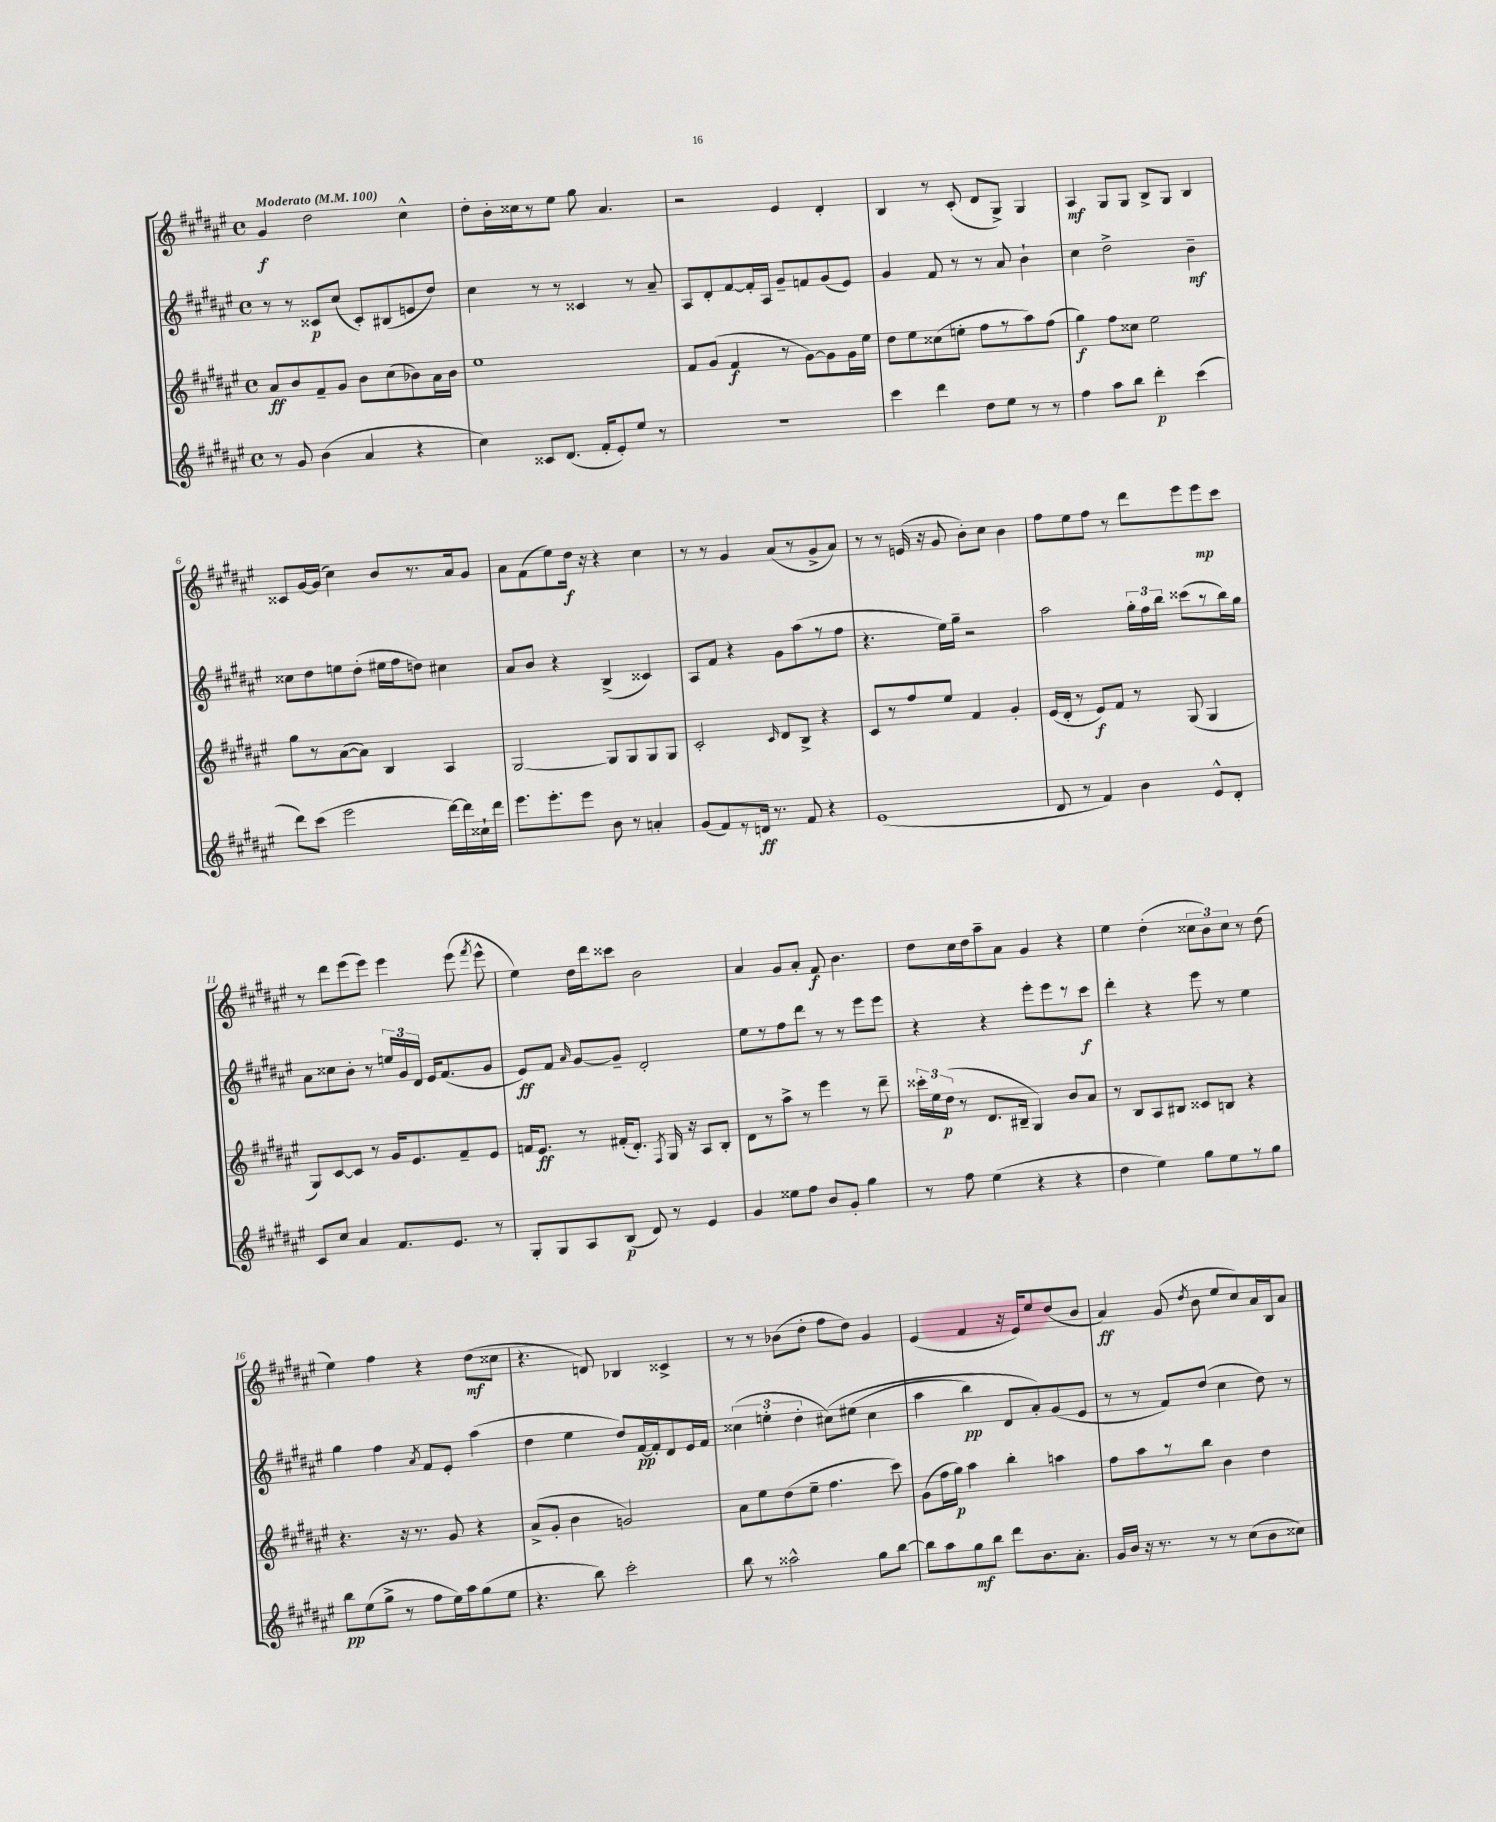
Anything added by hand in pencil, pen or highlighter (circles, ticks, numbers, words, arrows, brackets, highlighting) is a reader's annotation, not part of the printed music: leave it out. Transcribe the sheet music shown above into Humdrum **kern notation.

**kern	**kern	**kern	**kern
*staff4	*staff3	*staff2	*staff1
*clefG2	*clefG2	*clefG2	*clefG2
*k[f#c#g#d#a#e#]	*k[f#c#g#d#a#e#]	*k[f#c#g#d#a#e#]	*k[f#c#g#d#a#e#]
*M4/4	*M4/4	*M4/4	*M4/4
*met(c)	*met(c)	*met(c)	*met(c)
*MM100	*MM100	*MM100	*MM100
8r	8a#/L	8r	4g#/
8g#/	8b/	8r	.
(4b\	8f#~/	8c##/L	2dd#\
.	8g#/J	(8cc#/J	.
4a#/	8b\L	8c##'/L)	.
.	(8cc#\	(8B#/	.
4r	8b-\)	8e/	4cc#^^\
.	16a#\L	8dd#/J)	.
.	16b-\JJ	.	.
=	=	=	=
4cc#\)	1ee#	4cc#\	8dd#'\L
.	.	.	16b'\L
.	.	.	16cc##\J
8c##/L	.	8r	8r
(8.d#/J	.	8r	8ee#\J
.	.	4c##/	8gg#\
16f#'/LK	.	.	.
8e#'/)	.	.	4.a#/
8ee#/J	.	8r	.
8r	.	8a#~/	.
=	=	=	=
1r	8f#/L	8A#/L	2r
.	(8g#/J	8d#'/	.
.	4f#/	[8f#/	.
.	.	16f#'/]L	.
.	.	16A#/JJ	.
.	8r	8g#~/L	4e#/
.	[8g#\L)	8f/	.
.	8g#\]	(8g#/	4d#'/
.	16g#\L	8e#/J)	.
.	16ee#\JJ	.	.
=	=	=	=
4ccc#\	8dd#\L	4g#/	4B/
.	8ee#\	.	.
4ddd#\	(8cc##\	8f#/	8r
.	8ee'\J	8r	(8c#'/
8dd#\L	8ff#\L	8r	8d#/L
8ee#\J	8r	8a#/	8G#^/J)
8r	8aa#\)	4b`\	4G#/
8r	(8ff#\J	.	.
=	=	=	=
4ff#\	4gg#\)	4cc#\	4A#/
8aa#\L	8ff#\L	2dd#^\	8G#/L
8bb\J	8cc##\J	.	8G#/J
4ddd#'\	2ee#\	.	8B^/L
.	.	.	8G#/J
(4ccc#\	.	4b~\	4B/
=	=	=	=
8ddd#\L)	8gg#\L	8cc##\L	8c##/L
(8ccc#\J	8r	8dd#\	[16g#/L
.	.	.	(16g#/]JJ
2eee#\	([8a#\	8ee\	4cc#\)
.	8a#\]J)	(8dd#'\J	.
.	4B/	16ee#\LL	8b/L
.	.	16ff#\J	.
.	.	8dd\J)	8.r
[16ddd#\LL)	4A#/	4cc#\	.
16ddd#\]	.	.	16a#/k
16cc##`\	.	.	8g#/J
16ddd#\JJ	.	.	.
=	=	=	=
8.eee#\L	[2G#/	8a#/L	8a#\L
.	.	8b/J	(8f#\
8.eee#'\	.	.	.
.	.	4r	8ee#\)
8eee#\J	.	.	16dd#\Jk
.	.	.	16r
8b\	8G#/]L	(4B^/	4r
8r	8G#/	.	.
4a'/	8G#/	4c##/)	4cc#\
.	8G#/J	.	.
=	=	=	=
(8g#/L	2c#'/	8A#/L	8r
8f#/)	.	8f#/J	8r
8r	.	4r	4g#/
16d/Jk	.	.	.
8.r	.	.	.
.	16qqc#/	.	.
.	8d#/L	8g#\L	(8a#/L
8f#/	8B^/J	(8aa#\	8r
4r	4r	8r	8g#^/
.	.	8ff#\J	8a#/J)
=	=	=	=
(1e#	8c#/L	4.r	8r
.	8r	.	8r
.	8ff#/	.	(16e/
.	.	.	16r
.	8ee#/J	16ee#\LL)	8g#/
.	.	16gg#~\JJ	.
.	4f#/	2r	8b'\L)
.	.	.	8cc#\J
.	4g#'/	.	4b\
=	=	=	=
8d#/	(16e#/LL	2aa#\	8ff#\L
.	16d#'/JJ	.	.
8r	8r	.	8ee#\
4f#/)	8e#/L)	.	8ff#\J
.	8f#/J	.	8r
4b\	8r	24gg#'\LL	8ddd#\L
.	.	24ff#\	.
.	.	24bb\JJ	.
.	(8G#/	(8ccc##\L	8eee#\
8e#^^/L	4G#/	8r	8eee#\
8d#'/J	.	16bb\L)	8ccc#\J
.	.	16gg#\JJ	.
=	=	=	=
8c#/L	8G#/L)	8a#\L	8r
8cc#/J	[8c#/	8cc##\	8ddd#\L
4a#/	8c#/]J	8b'\J	(8eee#\
.	8r	8r	8eee#\J)
8.f#/L	16g#/LK	24ee/LL	4eee#\
.	.	24g#/	.
.	8.e#/	.	.
.	.	24d#/JJ	.
.	.	16e#/LK	.
8.e#/J	.	(8.f#/	.
.	8f#~/	.	(8eee#\
.	.	.	8qfff#/
8r	8e#/J	8g#/J	8eee#^^\
=	=	=	=
8G#'/L	16f/LK	8e#/L)	4ee#\)
.	8.e#/J	.	.
8G#/	.	8f#/J	.
.	.	16qqa#/	.
8A#/	8r	[8g#/L	16dd#\LL
.	.	.	16ddd#\J
(8B/J	(16f#'/LK	8g#~/]J	8ccc##\J
.	8.d#'/J)	.	.
8d#/)	.	2d#'/	2b\
.	8qF#/	.	.
8r	16G#/	.	.
.	16r	.	.
4e#/	8A#/L	.	.
.	8B'/J	.	.
=	=	=	=
4g#/	8d#\L	8ee#\L	4a#/
.	8r	8r	.
8ee##\L	8aa#^\J	8ff#\	8g#/L
8ff#\J	8r	8ddd#\J	8a#'/J
8b/L	4eee#\	8r	8f#/
8g#'/J	.	8r	4.b\
4gg#\	8r	8eee#\L	.
.	8ddd#~\	8eee#\J	.
=	=	=	=
8r	24ccc##'\LL	4r	8dd#\L
.	24ee#\	.	.
.	(24dd#\JJ	.	.
8ff#\	8r	.	16cc#\L
.	.	.	16dd#\J
(4ee#\	8.d#/L	4r	8aa#~\
.	.	.	8a#\J
.	16B#~/Jk	.	.
4r	4G#/)	8eee#'\L	4g#/
.	.	8eee#\	.
4r	8b/L	8r	4r
.	8a#/J	8ccc#\J	.
=	=	=	=
4dd#\	8r	4ddd#'\	4ee#\
.	8B/L	.	.
4ee#\)	8A#/	4r	(4dd#'\
.	8B#/J	.	.
8gg#\L	8c##/L	8eee#\	12cc##\L
.	.	.	12b\)
8ee#\	8B/J	8r	.
.	.	.	12cc##\J
8r	4r	4ee#\	8r
8gg#\J	.	.	(8dd#\
=	=	=	=
8bb\L	4.r	4gg#\	4ee#\)
(8ee#\	.	.	.
8gg#^\J	.	4ff#\	4ff#\
8r	16r	.	.
.	8.r	.	.
.	.	8qa#/	.
8ff#\L	.	8f#/L	4r
16ee#\L)	8g#/	8e#'/J	.
16aa#\J	.	.	.
(8gg#\	4r	(4aa#\	(8dd#\L
8ee#\J	.	.	8cc##\J
=	=	=	=
4.r	(8a#^/L	4dd#\	4.r
.	8g#'/J	.	.
.	4b\	4ee#\	.
8bb\)	.	.	8d/)
2ccc#'\	2g/)	8dd#/L)	4B-/
.	.	[16f#/L	.
.	.	16f#'/]J	.
.	.	8d#/	4c##^/
.	.	16e#/L	.
.	.	16f#/JJ	.
=	=	=	=
8bb\	8a#\L	(6cc##\	8r
8r	8ee#\	.	8r
.	.	6ee'\	.
2aa##^^\	(8dd#\	.	(8b-\L
.	.	6dd#'\	.
.	8ee#~\J	.	8dd#'\J
.	4.ff#\	&(8cc#\L)	8ff#\L
.	.	(8ee#\J	8dd#\J)
8gg#\L	.	4cc#\	4g#/
[8bb\J	8ccc#\)	.	.
=	=	=	=
8bb\]L	(8g#\L	4aa#\	(4e#/
8aa#\	16ff#\L	.	.
.	16gg#\JJ)	.	.
8gg#\	4aa#\	4bb\)	4f#/
8bb\J	.	.	.
8ddd#\L	4bb'\	8d#/L	16r
.	.	.	16e#/LK)
8.b\	.	8a#'/&)	8ee#/
.	4aa\	(8g#/	(8dd#/
8.a#'\J	.	.	.
.	.	8e#/J	8b/J
=	=	=	=
16g#/LL	8ff#\L	8r	4a#/)
16b/JJ	.	.	.
16r	8aa#\	8r	.
8.r	.	.	.
.	8r	8f#/L)	(8g#/
.	.	.	8qdd#/
8r	8bb\J	(8dd#/J	8b\
8r	4b\	4cc#\	8ee#/L
(8cc#\L	.	.	8cc#/)
8b\	4dd#\	8dd#\)	16a#/L
.	.	.	16B/J
8cc##\J)	.	8r	8a#/J
==	==	==	==
*-	*-	*-	*-
